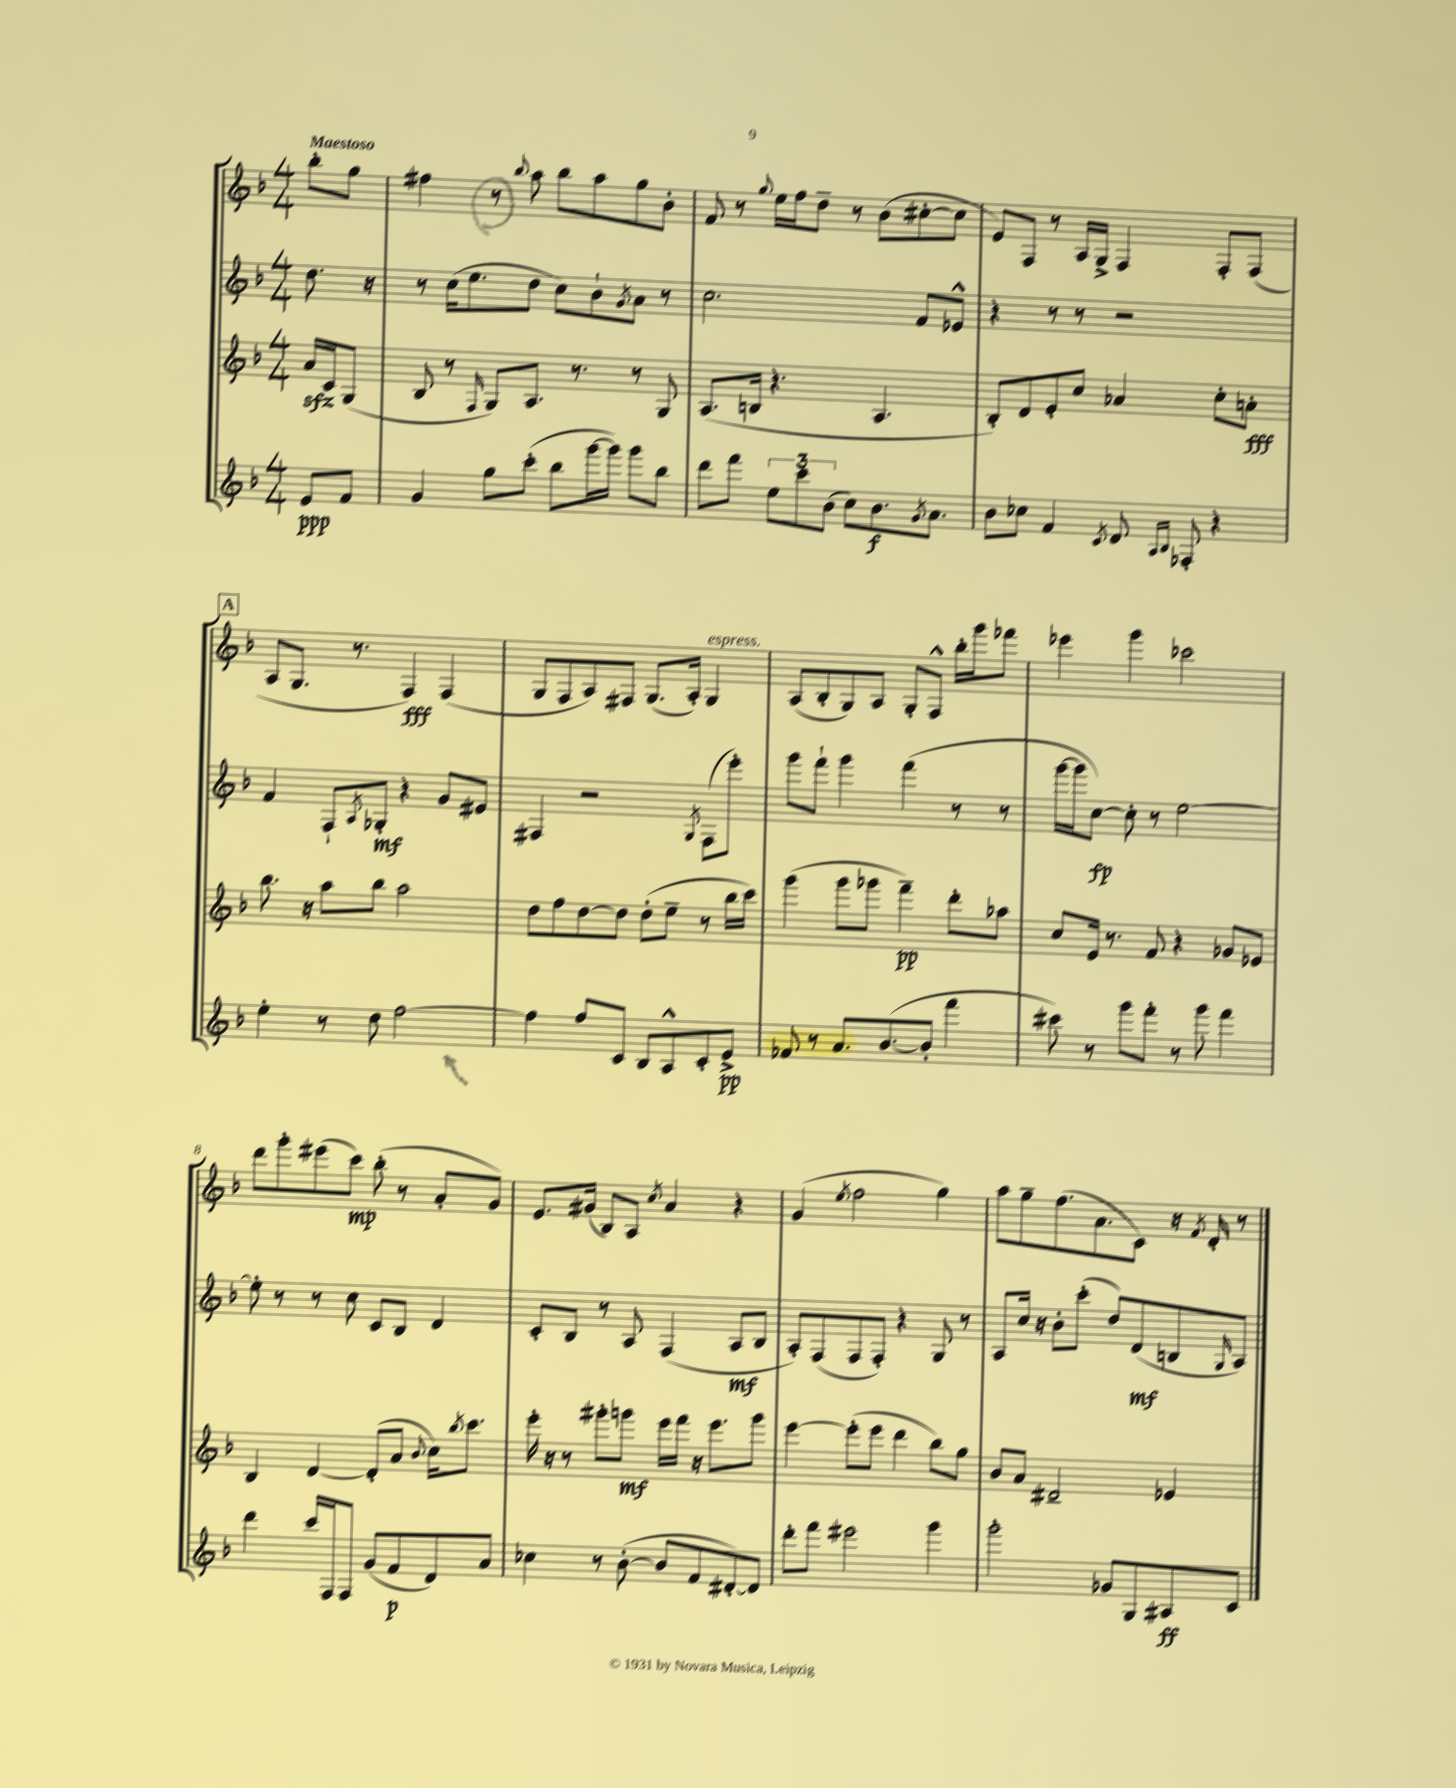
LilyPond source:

<<
\new StaffGroup <<
\new Staff = "s0" {
    \clef treble \key f \major \numericTimeSignature \time 4/4 \partial 4 \tempo "Maestoso"
    bes''8-. g''8 |
    fis''4 r8 \appoggiatura { bes''8 } a''8 bes''8 a''8 g''8 bes'8-. |
    f'8 r8 \appoggiatura { g''8 } e''16 f''16 d''8-- r8 bes'8( cis''8~-. cis''8 |
    e'8) f8 r8 a16 g16-> f4 f8-. f8( |
    \mark \markup { \box "A" } a8 g8. r8. f4\fff) f4( |
    g8 f8 a8) fis8 g8.( a16-.) g4^\markup { \italic "espress." } |
    a8( bes8-. g8) a8 g8-. f8-^ bes''16-. g'''16 fes'''8 |
    ees'''4 g'''4 ces'''2 |
    d'''8 g'''8-. eis'''8( c'''8\mp) bes''8-.( r8 a'8-. g'8) |
    e'8. gis'16( bes8) a8 \acciaccatura { c''8 } a'4 r4 |
    g'4( \acciaccatura { e''8 } f''2 g''4) |
    a''8 g''8-- f''8.( a'8. c'8) r16 \acciaccatura { f'8 } d'16-. r8 \bar "|." |
}
\new Staff = "s1" {
    \clef treble \key f \major \numericTimeSignature \time 4/4 \partial 4
    d''8. r16 |
    r8 c''16( e''8. d''8 c''8) bes'8-! \acciaccatura { g'8 } a'8 r8 |
    c''2. f'8 ees'8-^ |
    r4 r8 r8 r2 |
    \mark \markup { \box "A" } f'4 f8-! \acciaccatura { a8 } ges8-.\mf r4 g'8 eis'8 |
    fis4 r2 \acciaccatura { g8 } fis8( e'''8-.) |
    g'''8 f'''8-! g'''4 f'''4( r8 r8 |
    g'''16~ g'''16 c''8~\fp) c''8-. r8 e''2~ |
    e''8-. r8 r8 c''8 c'8 bes8 d'4 |
    c'8-. bes8 r8 a8 f4( a8\mf bes8 |
    a8-.) f8( f8 f8-.) r4 g8 r8 |
    a8 c''16 r16 bes'8-. c'''8-.( d''8) d'8\mf( b8 \grace { g16 } a8) \bar "|." |
}
\new Staff = "s2" {
    \clef treble \key f \major \numericTimeSignature \time 4/4 \partial 4
    a'16\sfz c'16 g8( |
    bes8 r8 \grace { f16 } g8) a8. r8. r8 g8 |
    a8.( b16 r4. a4. |
    bes8-.) d'8 e'8-. c''8 aes'4 c''8-. a'8-.\fff |
    \mark \markup { \box "A" } bes''8. r16 a''8 bes''8 a''2 |
    d''8 f''8 d''8~ d''8 d''8-.( e''8-- r8 bes''16 c'''16) |
    g'''4( g'''8 ges'''8 f'''4--\pp) d'''8-. aes''8 |
    c''8 e'16 r8. f'8 r4 ges'8 ees'8 |
    bes4 d'4~ d'8-.( a'8 \appoggiatura { bes'8 } c''16) \acciaccatura { bes''8 } c'''8. |
    e'''16-. r16 r8 gis'''8-. g'''8\mf e'''16 f'''16 r16 e'''8. g'''8 |
    e'''4~ e'''8-.( e'''8 d'''4 bes''8) g''8 |
    bes'8 a'8 dis'2-- ees'4 \bar "|." |
}
\new Staff = "s3" {
    \clef treble \key f \major \numericTimeSignature \time 4/4 \partial 4
    e'8\ppp f'8 |
    g'4 g''8 c'''8-.( bes''8 g'''16~ g'''16) g'''8 bes''8 |
    d'''8 f'''8 \tuplet 3/2 { e''8 c'''8 bes'8( } c''8) bes'8.\f \acciaccatura { g'8 } a'8. |
    bes'8 ces''8 f'4 \acciaccatura { c'8 } d'8 \grace { a16 bes16 } fes8-. r4 |
    \mark \markup { \box "A" } e''4-. r8 d''8 f''2~ |
    f''4 f''8 c'8 bes8 a8-^ c'8-. e'8->\pp |
    fes'8 r8 a'8. bes'8.~( bes'8-. f'''4 |
    cis'''8) r8 g'''8 f'''8-. r8 g'''8 f'''4 |
    d'''4 c'''16 f16 f8 g'8( f'8\p d'8) a'8 |
    ces''4 r8 bes'8~-.( bes'8 f'8 dis'8~-.) dis'8 |
    d'''8-. f'''8 eis'''2 g'''4 |
    g'''2-. ges'8 g8 ais8\ff c'8 \bar "|." |
}
>>
>>
